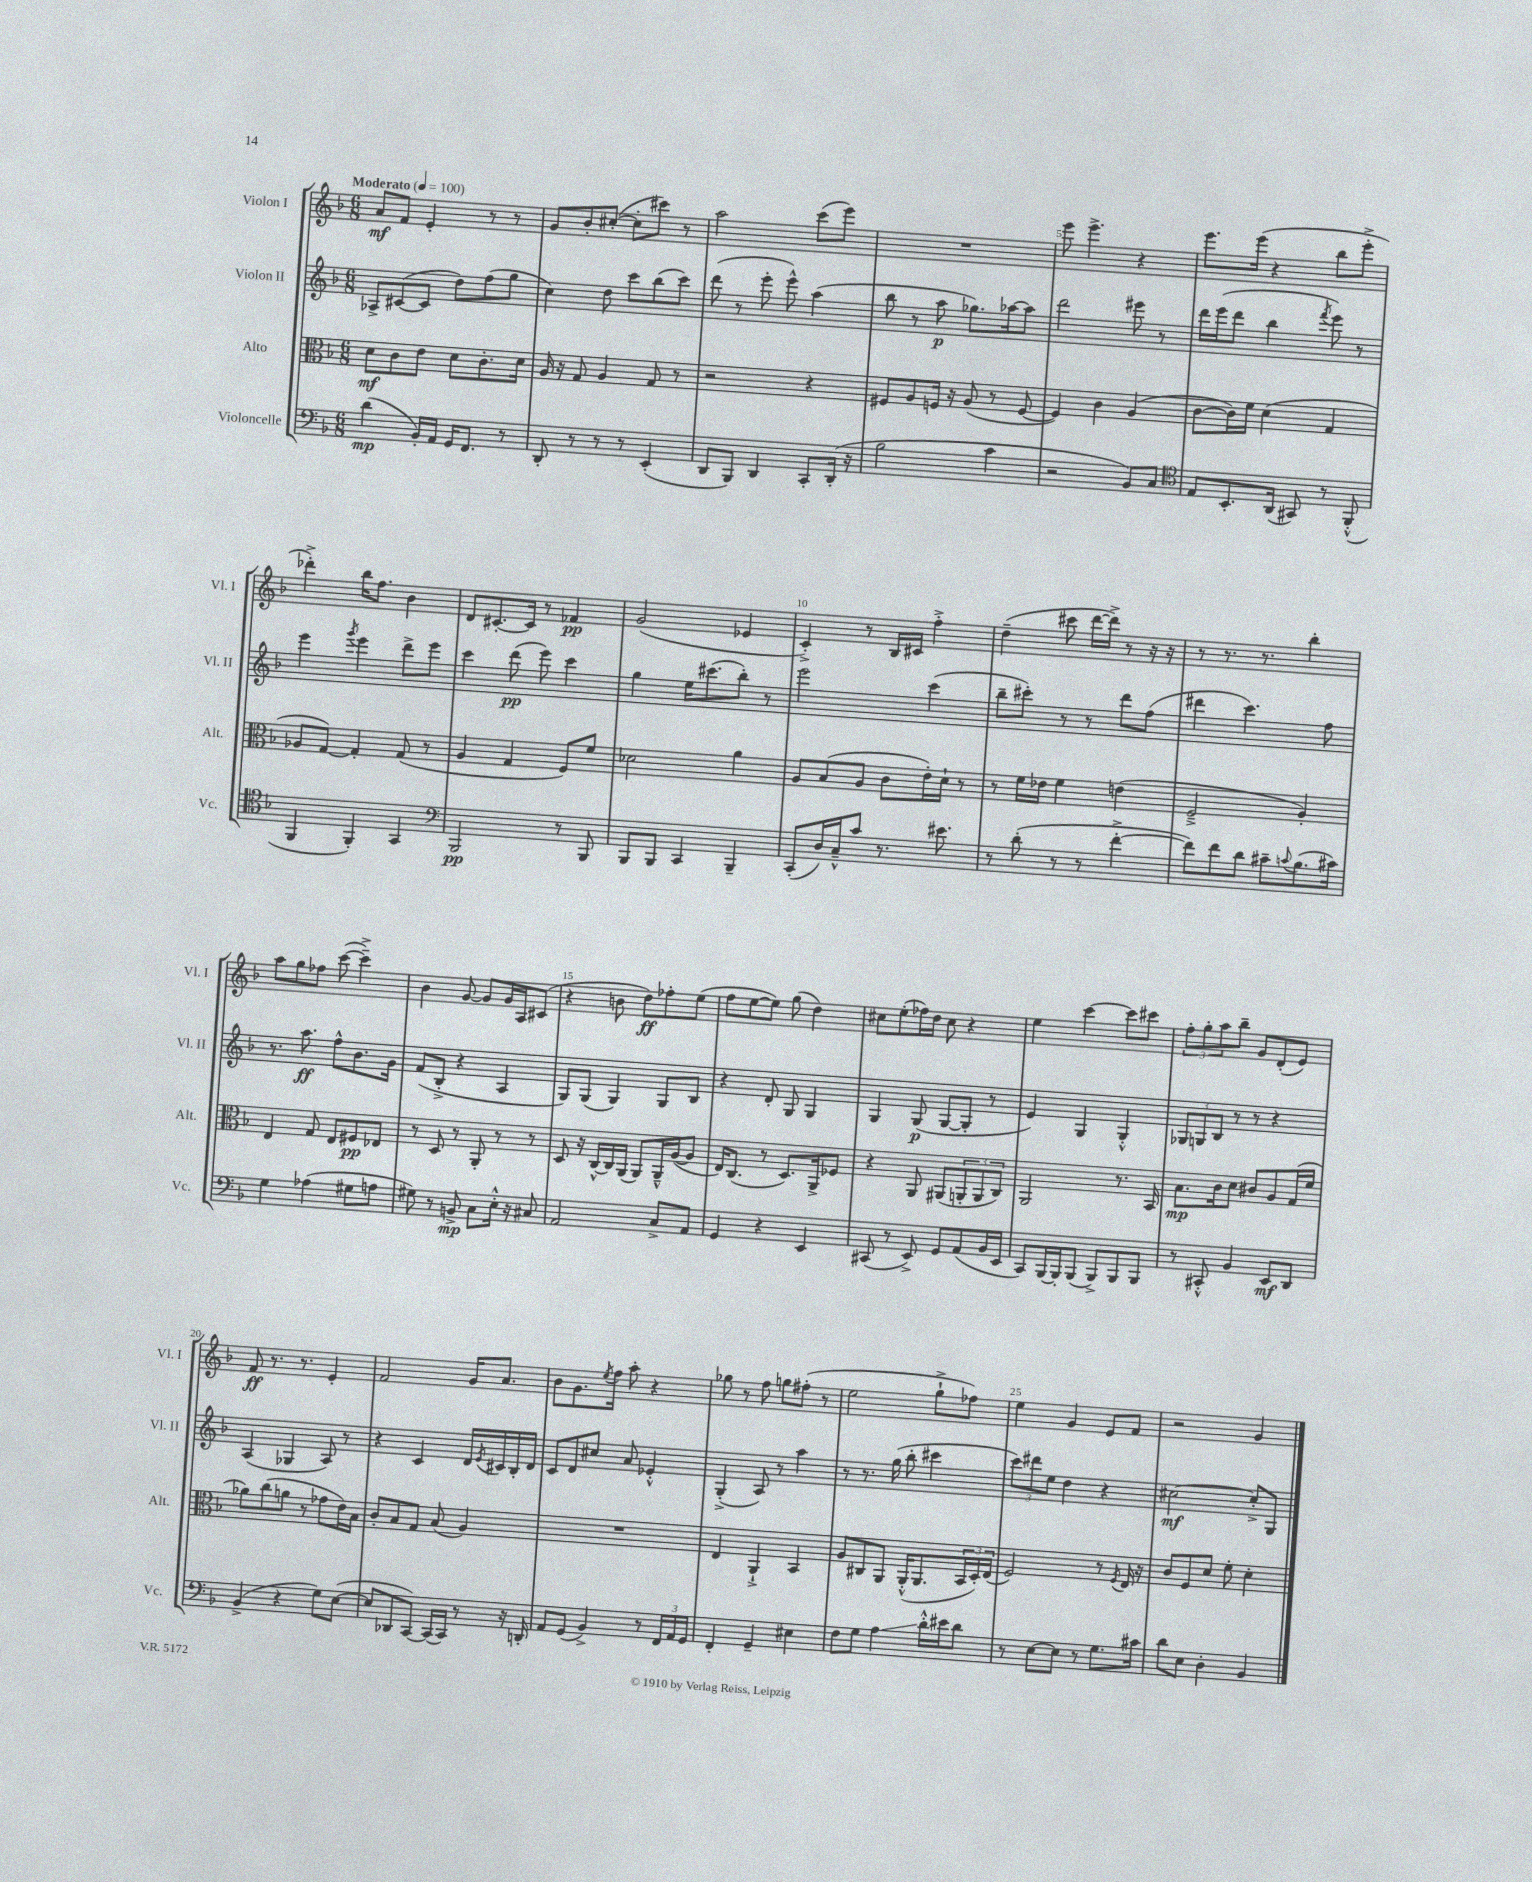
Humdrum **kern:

**kern	**kern	**kern	**kern
*staff4	*staff3	*staff2	*staff1
*clefF4	*clefC3	*clefG2	*clefG2
*k[b-]	*k[b-]	*k[b-]	*k[b-]
*M6/8	*M6/8	*M6/8	*M6/8
*MM100	*MM100	*MM100	*MM100
(4d	8d	8A-^	8a
.	8c	([8c#	8f
16BB-')	8e	8c#]	4e'
16AA	.	.	.
16GG	8d	8dd)	.
8.FF	.	.	.
.	8.c'	(8ff	8r
8r	.	8gg	8r
.	16d	.	.
=	=	=	=
8DD'	16A	4cc)	8g
.	16r	.	.
8r	8G	.	8b-'
8r	4A	8dd	([8cc#'
8r	.	8ccc	8cc#']
(4EE'	8G	(8bb-	8ccc#)
.	8r	8ccc)	8r
=	=	=	=
8DD	2r	(8ddd	2aa
8BBB-)	.	8r	.
4DD	.	8eee'	.
.	.	8eee^^)	.
8CC'	4r	(4aa	(8ccc
(16DD'	.	.	8eee)
16r	.	.	.
=	=	=	=
2B-	8F#	8bb-	2.r
.	8A	8r	.
.	16F	8aa	.
.	16r	.	.
.	(8A	8.gg-)	.
4c	8r	.	.
.	.	[16aa-	.
.	[8F	8aa-]	.
=	=	=	=
2r	4F])	2ddd	8eee
.	.	.	4.eee^
.	4c	.	.
8BB-)	(4A	8eee#	4r
8C	.	8r	.
=	=	=	=
*clefC4	*	*	*
8E	[8c	16ddd	8.eee
.	.	(16eee	.
8.BB-'	16c])	8ddd	.
.	16f	.	(16eee
.	(4d	4bb-	4r
(16AA	.	.	.
8GG#)	.	.	.
.	.	8qfff	.
8r	4G	8eee)	8bb-
(8FF'^^	.	8r	8eee'^
=	=	=	=
4FF	8A-	4eee	4ddd-'^)
.	[8G)	.	.
.	.	8qggg	.
4FF')	4G']	4eee	16bb-
.	.	.	8.ff
4GG	(8G	8ddd^	4b-
.	8r	8eee	.
=	=	=	=
*clefF4	*	*	*
2BBB-	4A	4ccc	8d
.	.	.	[8.c#'
.	4G	(8ddd	.
.	.	.	16c#]
.	.	8eee)	8r
8r	8F)	4ccc	4f-
8BBB-	8f	.	.
=	=	=	=
8BBB-	2d-	4gg	(2g
8BBB-	.	.	.
4CC	.	16ee	.
.	.	(8.ccc#	.
4BBB-~	4a	8bb-')	4e-
.	.	8r	.
=	=	=	=
(8CC'	8A	2eee	4c'^)
16D)	(8B-	.	.
16C~^^	.	.	.
8c	8A	.	8r
8.r	8c	.	16B-
.	.	.	16c#
.	16e')	(4ccc	4ff'^
8.e#	16d`	.	.
.	8r	.	.
=	=	=	=
8r	8r	8bb-~	(4dd~
(8d'	16f	8ccc#')	.
.	16e-	.	.
8r	4f	8r	8ccc#
8r	.	8r	[16ddd
.	.	.	16ddd^])
[4f'^	(4e	8ddd	8r
.	.	(8ff	16r
.	.	.	16r
=	=	=	=
8f])	2F~^	4ddd#	8r
8f	.	.	8.r
8d	.	4.ccc)	.
.	.	.	8.r
8c#~	.	.	.
8qqc	.	.	.
(8.B-	4A')	.	4bb-'
.	.	8ff	.
16c#)	.	.	.
=	=	=	=
4G	4E	8.r	8aa
.	.	.	8gg
.	.	8.aa	.
(4A-	8G	.	8ff-
.	8E	8ff^^	([8ccc
8G#	8F#	8.b-	4ccc~^])
8A	8E-	.	.
.	.	16g	.
=	=	=	=
8G#)	8r	(8f	4b-
8r	8D	8B-'^	.
8BB^	8r	4r	[8g
8C	8AA'	.	8g]
16E'^^	8r	4A	16g
16r	.	.	16A
8C#	8r	.	(8c#
=	=	=	=
2AA	8D	8G)	4r
.	16r	(8G	.
.	[16C^^	.	.
.	16C]	4G)	8b
.	(16AA	.	.
.	8AA)	.	8dd)
8C^	16AA~^^	8G	8ff-'
.	([16A	.	.
8AA	8A]	8B-	(8ee
=	=	=	=
4GG	16E)	4r	8ff
.	(8.C	.	.
.	.	.	[8ee
4r	8r	8d'	8ee])
.	8.D)	8G	(8gg
4EE	.	4G	4dd)
.	16AA^	.	.
.	8F-	.	.
=	=	=	=
(8CC#	4r	4G	8cc#
8r	.	.	(8ee'
8EE^)	8AA	(8G	16ff-)
.	.	.	16dd
8GG	(8AA#	[8G	8cc#
(8AA	12AA'	8G']	4r
.	12AA	.	.
16BB-	.	8r	.
.	12C)	.	.
16EE	.	.	.
=	=	=	=
8CC)	2AA	4e)	4ee
[16BBB-	.	.	.
16BBB-']	.	.	.
(8BBB-	.	4G	[4ccc
8BBB-^)	.	.	.
8BBB-	8.r	4G'^^	8ccc]
8BBB-	.	.	8ccc#
.	16BB-	.	.
=	=	=	=
8r	8.B-	12G-	12ff'
.	.	12G	12gg'
8CC#'^^	.	.	.
.	.	12B-	12aa
.	16c	.	.
4BB-	8d	8r	8bb-~
.	8c#	8r	8g
8EE	8A	4r	(8d'
8DD	(16G	.	8e)
.	16f	.	.
=	=	=	=
(4BB-^	8a-)	(4A	8f
.	(8cc	.	8.r
4r	8a	4G-	.
.	.	.	8.r
.	8r	.	.
8G)	8g-	8A)	4e'
([8E	16e)	8r	.
.	16B-	.	.
=	=	=	=
8E]	8c'	4r	2f
8DD-	8B-	.	.
[8CC)	8G	4c	.
(16CC]	(8B-	.	.
16CC)	.	.	.
8r	4A)	16d	16g
.	.	8qe	.
.	.	16c#	8.a
16r	.	16B-'	.
16DD'	.	16d	.
=	=	=	=
8AA	2.r	8c	8b-
(8GG	.	8d	8.g
4BB-^)	.	8cc#	.
.	.	.	8qee
.	.	.	16ff
.	.	8a	8aa'
8r	.	4e-'^^	4r
24FF	.	.	.
24AA	.	.	.
24GG	.	.	.
=	=	=	=
4FF'	4E	(4G'^	8gg-
.	.	.	8r
4GG~	4AA`^	8A)	8ff
.	.	8r	8gg
4E#	4BB-	4aa	(8ff#'
.	.	.	8r
=	=	=	=
8F	8A	8r	2ee
8G	8C#	8.r	.
4A	8AA	.	.
.	.	(16gg	.
.	(16AA'^^	8bb-'	.
.	8.AA	.	.
16d'^^	.	4ccc#	8gg`^
16e#	.	.	.
8d	24BB-	.	8ff-)
.	24D')	.	.
.	(24E	.	.
=	=	=	=
8r	2F)	12ccc)	4ee
.	.	12ddd#	.
[8E	.	.	.
.	.	12ee	.
8E]	.	4dd	4g
8r	.	.	.
8.G	8r	4r	8e
.	8qF	.	.
.	16E	.	8f
16c#	16r	.	.
=	=	=	=
8d	8c	[2cc#	2r
8E	8F	.	.
4D'	8d	.	.
.	8f'	.	.
4BB-	4d'	8cc#'^]	4g
.	.	8G	.
==	==	==	==
*-	*-	*-	*-
